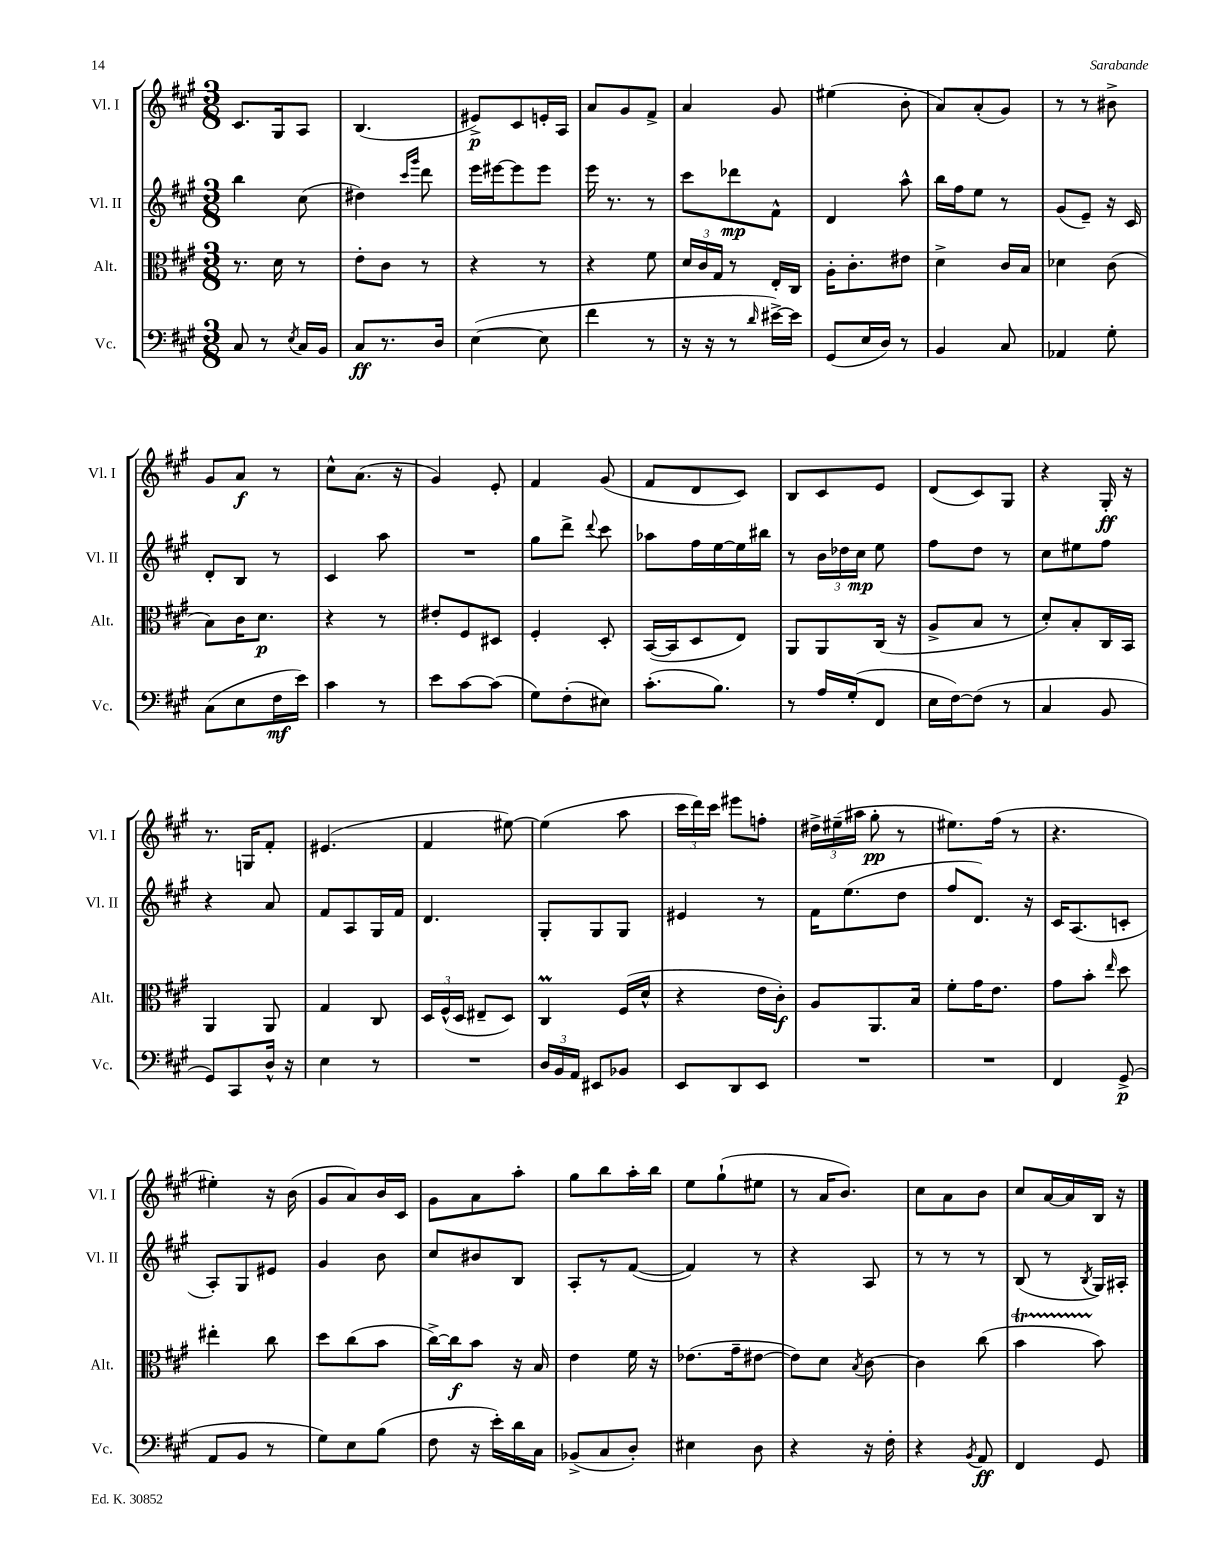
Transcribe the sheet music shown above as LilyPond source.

<<
\new StaffGroup <<
\new Staff = "s0" \with { instrumentName = "Vl. I" shortInstrumentName = "Vl. I" } {
    \clef treble \key a \major \numericTimeSignature \time 3/8
    \autoBeamOff cis'8.[ gis16 a8] |
    b4.( |
    eis'8[->\p) cis'8 e'16-. a16] |
    a'8[ gis'8 fis'8]-> |
    a'4 gis'8 |
    eis''4( b'8-. |
    a'8[) a'8-.( gis'8]) |
    r8 r8 bis'8-> |
    gis'8[ a'8]\f r8 |
    cis''8[-^ a'8.]( r16 |
    gis'4) e'8-. |
    fis'4 gis'8( |
    fis'8[ d'8 cis'8]) |
    b8[ cis'8 e'8] |
    d'8[( cis'8) gis8] |
    r4 gis16-.\ff r16 |
    r8. g16[ fis'8]-. |
    eis'4.( |
    fis'4 eis''8~) |
    eis''4( a''8 |
    \tuplet 3/2 { cis'''16[ d'''16) cis'''16] } eis'''8[ f''8]-. |
    \tuplet 3/2 { dis''16[-> eis''16--( ais''16] } gis''8-.\pp r8 |
    eis''8.[) fis''16]( r8 |
    r4. |
    eis''4-.) r16 b'16( |
    gis'8[ a'8) b'16 cis'16] |
    gis'8[ a'8 a''8]-. |
    gis''8[ b''8 a''16-. b''16] |
    e''8[ gis''8-!( eis''8] |
    r8 a'16[ b'8.]) |
    cis''8[ a'8 b'8] |
    cis''8[ a'16~ a'16 b16] r16 \bar "|." |
}
\new Staff = "s1" \with { instrumentName = "Vl. II" shortInstrumentName = "Vl. II" } {
    \clef treble \key a \major \numericTimeSignature \time 3/8
    \autoBeamOff b''4 cis''8( |
    dis''4) \grace { cis'''16[ gis'''16] } d'''8 |
    e'''16[ eis'''16~ eis'''8 eis'''8] |
    e'''16 r8. r8 |
    cis'''8[ des'''8\mp fis'8]-^ |
    d'4 a''8-^ |
    b''16[ fis''16 e''8] r8 |
    gis'8[( e'8]--) r16 cis'16 |
    d'8[-. b8] r8 |
    cis'4 a''8 |
    R4. |
    gis''8[ d'''8]-> \appoggiatura { d'''8 } cis'''8 |
    aes''8[ fis''16 e''16~ e''16 bis''16] |
    r8 \tuplet 3/2 { b'16[ des''16 cis''16]\mp } e''8 |
    fis''8[ d''8] r8 |
    cis''8[ eis''8 fis''8] |
    r4 a'8 |
    fis'8[ a8 gis16 fis'16] |
    d'4. |
    gis8[-. gis8 gis8] |
    eis'4 r8 |
    fis'16[ e''8.( d''8] |
    fis''8[ d'8.]) r16 |
    cis'16[ a8.( c'8]-. |
    a8[-.) gis8 eis'8] |
    gis'4 b'8 |
    cis''8[ bis'8 b8] |
    a8[-. r8 fis'8]~( |
    fis'4) r8 |
    r4 a8 |
    r8 r8 r8 |
    b8( r8 \acciaccatura { b8 } gis16[) ais16]-. \bar "|." |
}
\new Staff = "s2" \with { instrumentName = "Alt." shortInstrumentName = "Alt." } {
    \clef alto \key a \major \numericTimeSignature \time 3/8
    \autoBeamOff r8. d'16 r8 |
    e'8[-. cis'8] r8 |
    r4 r8 |
    r4 fis'8 |
    \tuplet 3/2 { d'16[ cis'16 gis16] } r8 e16[-. cis16] |
    a16[-. cis'8.-. eis'8] |
    d'4-> cis'16[ b16] |
    des'4 cis'8( |
    b8[) cis'16 d'8.]\p |
    r4 r8 |
    eis'8[-. fis8 dis8] |
    fis4-. d8-. |
    b,16[~( b,16 d8 e8]) |
    a,8[ a,8 cis16]( r16 |
    a8[-> b8] r8 |
    d'8[-.) b8-. cis16 b,16] |
    a,4 a,8 |
    gis4 cis8 |
    \tuplet 3/2 { d16[ fis16-^( d16] } eis8[-- d8]) |
    cis4\prall fis16[( d'16]-^ |
    r4 e'16[ cis'16]-.\f) |
    a8[ a,8. b16] |
    fis'8[-. gis'16 e'8.] |
    gis'8[ b'8]-. \grace { e''16 } d''8 |
    eis''4-. cis''8 |
    d''8[ cis''8( b'8] |
    cis''16[~->) cis''16\f b'8] r16 b16 |
    e'4 fis'16 r16 |
    ees'8.[( gis'16-- eis'8]~ |
    eis'8[) d'8] \acciaccatura { b8 } cis'8~ |
    cis'4 cis''8( |
    b'4\startTrillSpan b'8\stopTrillSpan) \bar "|." |
}
\new Staff = "s3" \with { instrumentName = "Vc." shortInstrumentName = "Vc." } {
    \clef bass \key a \major \numericTimeSignature \time 3/8
    \autoBeamOff cis8 r8 \acciaccatura { e8 } cis16[ b,16] |
    cis8[\ff r8. d16] |
    e4~( e8 |
    fis'4 r8 |
    r16 r16 r8 \grace { d'16 } eis'16[~->) eis'16] |
    gis,8[( e16 d16]) r8 |
    b,4 cis8 |
    aes,4 gis8-. |
    cis8[( e8 fis16\mf e'16]) |
    cis'4 r8 |
    e'8[ cis'8~ cis'8]( |
    gis8[) fis8-.( eis8]) |
    cis'8.[-.( b8.]) |
    r8 a16[ gis16-.( fis,8] |
    e16[ fis16~) fis8]( r8 |
    cis4 b,8 |
    gis,8[) cis,8 d16]-^ r16 |
    e4 r8 |
    R4. |
    \tuplet 3/2 { d16[ b,16 a,16] } eis,8[ bes,8] |
    e,8[ d,8 e,8] |
    R4. |
    R4. |
    fis,4 gis,8->\p( |
    a,8[ b,8] r8 |
    gis8[) e8 b8]( |
    fis8 r16 e'16[-.) d'16 cis16] |
    bes,8[->( cis8 d8]-.) |
    eis4 d8 |
    r4 r16 fis16-. |
    r4 \acciaccatura { b,8 } a,8\ff |
    fis,4 gis,8 \bar "|." |
}
>>
>>
\layout { \context { \Score \remove "Bar_number_engraver" } }
